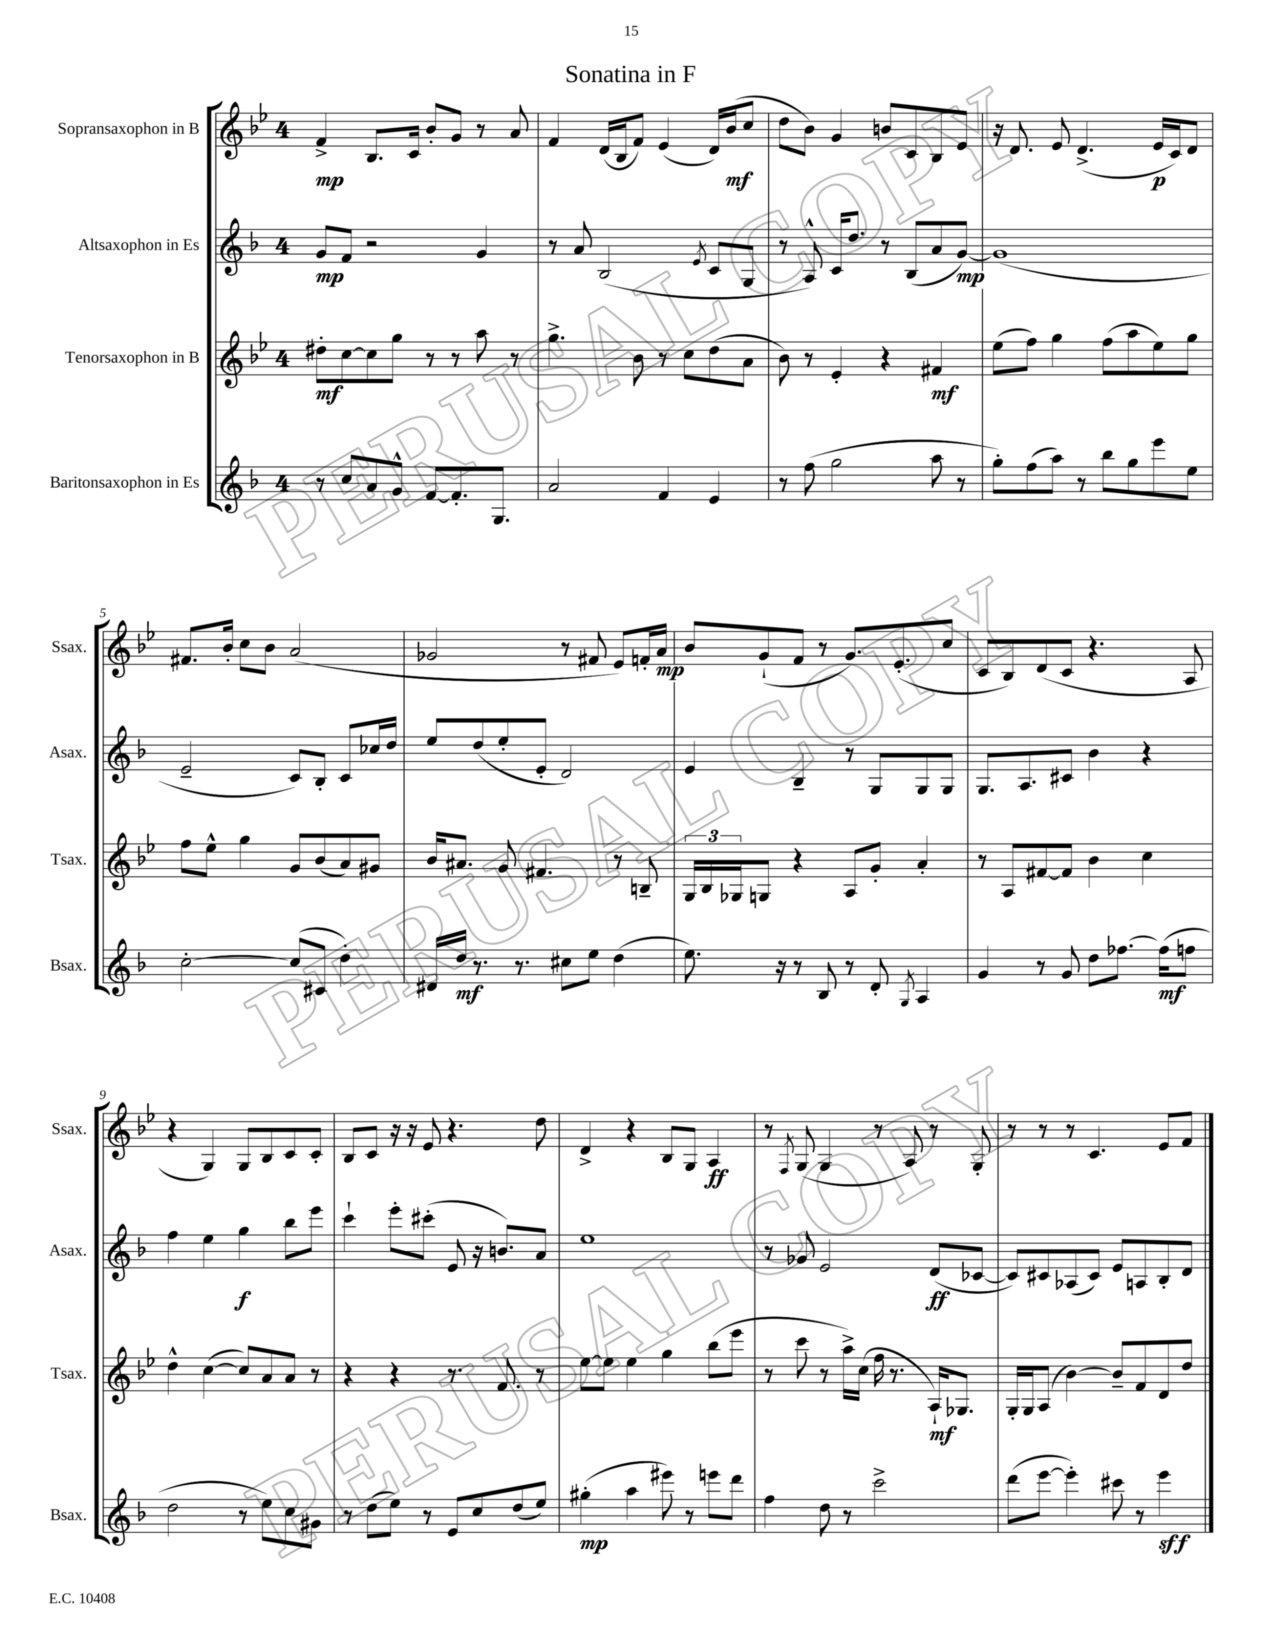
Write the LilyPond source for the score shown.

\header { title = "Sonatina in F" }
<<
\new StaffGroup <<
\new Staff = "s0" \with { instrumentName = "Sopransaxophon in B" shortInstrumentName = "Ssax." } {
    \clef treble \key bes \major \once \override Staff.TimeSignature.style = #'single-digit \time 4/4
    f'4->\mp bes8. c'16 bes'8-. g'8 r8 a'8 |
    f'4 d'16( bes16 f'8) ees'4( d'16) bes'16\mf( c''8 |
    d''8 bes'8) g'4 b'8 c'8 bes8 ees'8 |
    r16 d'8. ees'8 d'4.->( ees'16\p c'16) d'8 |
    fis'8. bes'16-. c''8 bes'8 a'2( |
    ges'2 r8 fis'8 ees'8) f'16-. a'16\mp |
    bes'8 g'8-!( f'8 r8 g'8.) ees'8.-.( c''8 |
    c'8 bes8) d'8( c'8 r4. a8 |
    r4 g4) g8 bes8 c'8 c'8-. |
    bes8 c'8 r16 r16 ees'8 r4. d''8 |
    d'4-> r4 bes8 g8 a4\ff |
    r8 \acciaccatura { f8 } g8( g4 r8 a8) r8 g8-. |
    r8 r8 r8 c'4. ees'8 f'8 \bar "|." |
}
\new Staff = "s1" \with { instrumentName = "Altsaxophon in Es" shortInstrumentName = "Asax." } {
    \clef treble \key f \major \once \override Staff.TimeSignature.style = #'single-digit \time 4/4
    g'8\mp f'8 r2 g'4 |
    r8 a'8 bes2( \acciaccatura { e'8 } c'8 g8 |
    r8 a8-^) c'16 d''8. r8 bes8( a'8 g'8~\mp) |
    g'1( |
    e'2-- c'8) bes8-. c'8 ces''16 d''16 |
    e''8 d''8( e''8-. e'8-. d'2) |
    e'4 bes4-- r8 g8 g8 g8 |
    g8. a8. cis'8 bes'4 r4 |
    f''4 e''4 g''4\f bes''8 e'''8 |
    c'''4-! e'''8-. cis'''8-.( e'8 r16 b'8.) a'8 |
    e''1 |
    r8 ges'8 e'2 d'8\ff( ces'8~ |
    ces'8) cis'8 aes8( cis'8) e'8 a8 bes8-. d'8 \bar "|." |
}
\new Staff = "s2" \with { instrumentName = "Tenorsaxophon in B" shortInstrumentName = "Tsax." } {
    \clef treble \key bes \major \once \override Staff.TimeSignature.style = #'single-digit \time 4/4
    dis''8-.\mf c''8~ c''8 g''8 r8 r8 a''8 r8 |
    g''4.-> bes'8 r8 c''8 d''8( a'8 |
    bes'8) r8 ees'4-. r4 fis'4\mf |
    ees''8( f''8) g''4 f''8( a''8 ees''8) g''8 |
    f''8 ees''8-^ g''4 g'8 bes'8( a'8) gis'8 |
    bes'16 ais'8. g'8 fis'4. r8 b8-- |
    \tuplet 3/2 { g16 bes16 ges16 } g8 r4 a8 g'8-. a'4-. |
    r8 a8 fis'8~ fis'8 bes'4 c''4 |
    d''4-^ c''4~( c''8) a'8 a'8 r8 |
    r4 r4 r8. f'8. r8 |
    ees''8~ ees''8 ees''4 g''4 bes''8( ees'''8 |
    r8 c'''8 r8 a''16->) c''16( f''16 r8. a16-!\mf) ges8. |
    g16-. g16 a8( bes'4~) bes'8-- f'8 d'8 d''8 \bar "|." |
}
\new Staff = "s3" \with { instrumentName = "Baritonsaxophon in Es" shortInstrumentName = "Bsax." } {
    \clef treble \key f \major \once \override Staff.TimeSignature.style = #'single-digit \time 4/4
    r8 c''8 a'8 g'8-^ f'8~ f'8.-. g8. |
    a'2 f'4 e'4 |
    r8 f''8( g''2 a''8 r8 |
    g''8-.) f''8( a''8) r8 bes''8 g''8 e'''8 e''8 |
    c''2~-. c''8( cis'8 d''4-.) |
    dis'16 d''16\mf r8. r8. cis''8 e''8 d''4( |
    e''8.) r16 r8 bes8 r8 d'8-. \acciaccatura { g8 } a4 |
    g'4 r8 g'8 d''8 fes''8.~ fes''16\mf( f''8 |
    d''2 r8 e''8) c''8 gis'8 |
    r8 d''8( e''8) r8 e'8 c''8 d''8( e''8) |
    gis''4-.\mp( a''4 eis'''8) r8 e'''8 d'''8 |
    f''4 d''8 r8 c'''2-> |
    d'''8( e'''8~ e'''4-.) cis'''8 r8 e'''4\sff \bar "|." |
}
>>
>>
